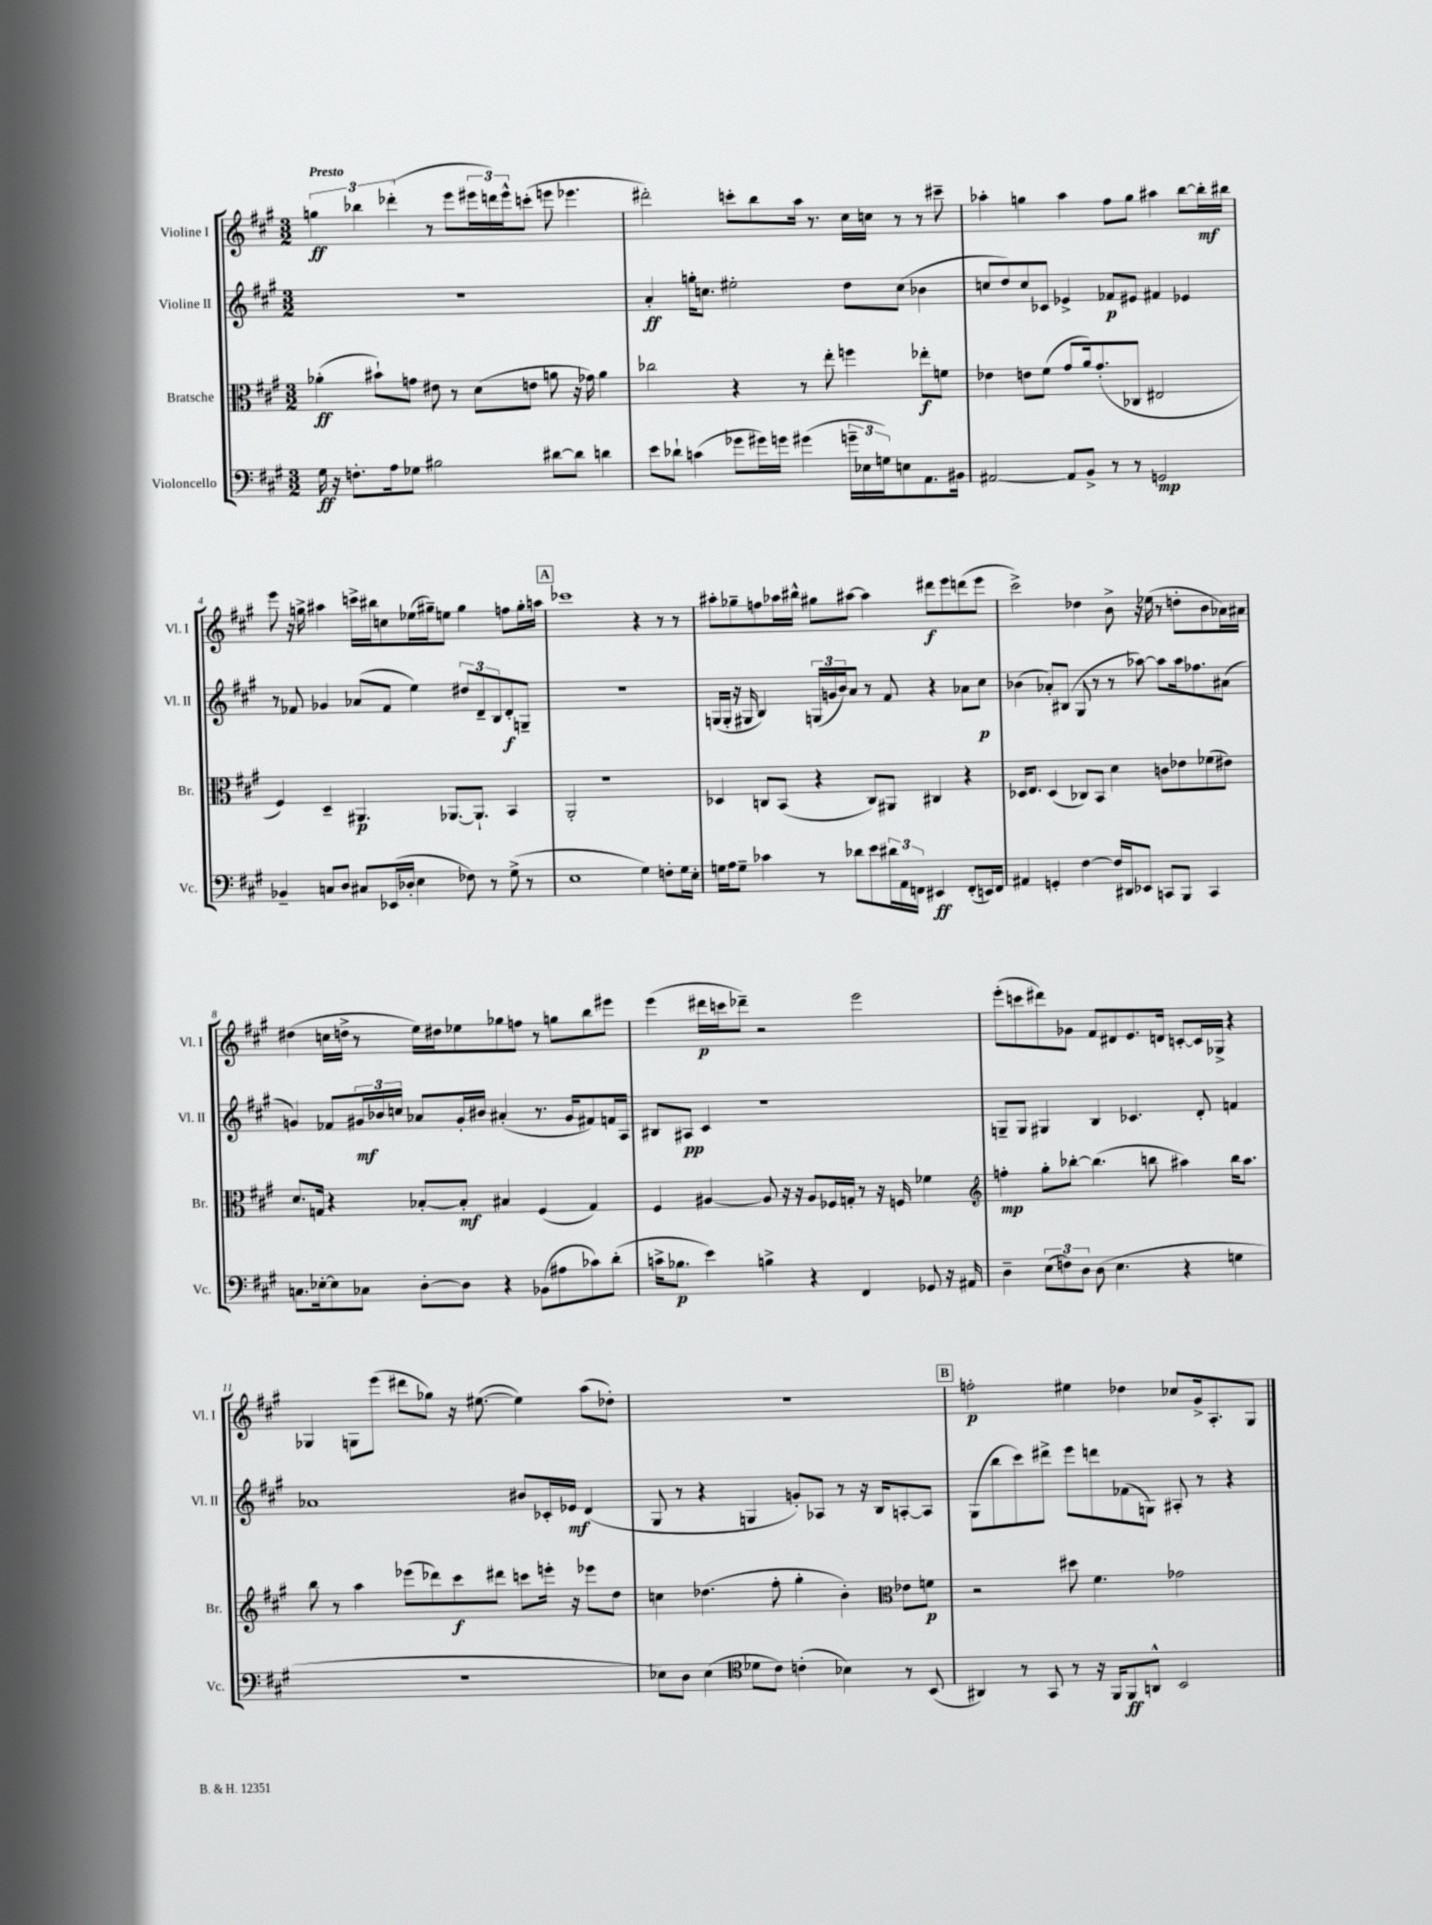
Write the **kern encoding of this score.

**kern	**dynam	**kern	**dynam	**kern	**dynam	**kern	**dynam
*part4	*part4	*part3	*part3	*part2	*part2	*part1	*part1
*staff4	*staff4	*staff3	*staff3	*staff2	*staff2	*staff1	*staff1
*I"Violoncello	*	*I"Bratsche	*	*I"Violine II	*	*I"Violine I	*
*I'Vc.	*	*I'Br.	*	*I'Vl. II	*	*I'Vl. I	*
*clefF4	*	*clefC3	*	*clefG2	*	*clefG2	*
*k[f#c#g#]	*	*k[f#c#g#]	*	*k[f#c#g#]	*	*k[f#c#g#]	*
*M3/2	*	*M3/2	*	*M3/2	*	*M3/2	*
=1	=1	=1	=1	=1	=1	=1	=1
!	!	!	!	!	!	!LO:TX:a:B:t=Presto	!
16G#\	ff	(4a-X'\	ff	1.r	.	6ggn\	ff
16r	.	.	.	.	.	.	.
8.Fn'\L	.	.	.	.	.	.	.
.	.	.	.	.	.	6bb-X\	.
.	.	8b#X`\L)	.	.	.	.	.
16A\k	.	.	.	.	.	.	.
.	.	.	.	.	.	(6ddd-X'\	.
8G-X\J	.	8gn\J	.	.	.	.	.
2B#X\	.	8e#X\	.	.	.	8r	.
.	.	8r	.	.	.	8eee\L	.
.	.	(8d\L	.	.	.	24eee#X\L	.
.	.	.	.	.	.	24dddn\)	.
.	.	.	.	.	.	24eee#^^\J	.
.	.	8en\J	.	.	.	(8cccn'\J	.
[8d#X\L	.	8an\	.	.	.	8eeen\	.
8d#\J]	.	16r	.	.	.	4.eee-X\	.
.	.	16g-X\)	.	.	.	.	.
4dn\	.	4a\	.	.	.	.	.
=2	=2	=2	=2	=2	=2	=2	=2
8e\L	.	2cc-X\	.	4a'/	ff	2ddd#X'\)	.
8d-X`\J	.	.	.	.	.	.	.
(4cn\	.	.	.	16ggn'\KL	.	.	.
.	.	.	.	8.ccn\J	.	.	.
8g-X\L	.	4r	.	2ee#X'\	.	8cccn'\L	.
16g#X\L)	.	.	.	.	.	8bb\	.
16gn\JJ	.	.	.	.	.	.	.
(4g#X\	.	8r	.	.	.	16aa\Jk	.
.	.	.	.	.	.	8.r	.
.	.	8ee'\	.	.	.	.	.
24gn~\LL	.	4ffn\	.	8dd\L	.	16cc#\LL	.
24E-X\	.	.	.	.	.	.	.
.	.	.	.	.	.	16ccn\JJ	.
24Gn\J)	.	.	.	.	.	.	.
8En\	.	.	.	(8cc\J	.	8r	.
8.AA\	.	8ee-X'\L	f	4b-X\	.	8r	.
.	.	8fn\J	.	.	.	8ccc#X~\	.
16BB#X\Jk	.	.	.	.	.	.	.
=3	=3	=3	=3	=3	=3	=3	=3
[2AA#X/	.	4e-X\	.	8ccn/L	.	4aa-X'\	.
.	.	.	.	8dd/)	.	.	.
.	.	8en\L	.	8cc/	.	4ggn\	.
.	.	(8f#\J	.	8c-X/J	.	.	.
8AA#/L]	.	8g#/L	.	4e-X^/	.	4aa-\	.
8BB^/J	.	16a/k)	.	.	.	.	.
.	.	(8.g#'/	.	.	.	.	.
8r	.	.	.	8f-X/L	p	8ff#\L	.
8r	.	8C-X/J	.	8e#X/J	.	8gg\J	.
2GGn/	mp	2E#X/	.	4f#X/	.	4aa#X\	.
.	.	.	.	4e-X/	.	[8bb\L	.
.	.	.	.	.	.	16bb'\L]	mf
.	.	.	.	.	.	16bb#X\JJ	.
!!LO:LB:g=z
=4	=4	=4	=4	=4	=4	=4	=4
4BB-X~/	.	4F#/)	.	8r	.	8eee\	.
.	.	.	.	8f-X/	.	16r	.
.	.	.	.	.	.	16ggn^\	.
8Cn/L	.	4D~/	.	4g-X/	.	4aa#X\	.
8D/J	.	.	.	.	.	.	.
8C#X/L	.	4.AA#X/	p	(8a-X/L	.	16cccn^\LL	.
.	.	.	.	.	.	16bb#X\J	.
(16EE-X/L	.	.	.	8f-/J	.	8ccn\	.
16D-X'/JJ	.	.	.	.	.	.	.
4E\	.	.	.	4ee\)	.	(16ee-X\L	.
.	.	.	.	.	.	16gg#X~\J)	.
.	.	[8.AA-X/L	.	.	.	8een\J	.
8F-X\)	.	.	.	12dd#X/L	.	4gg#\	.
.	.	8.AA-`/J]	.	.	.	.	.
.	.	.	.	12d~/	.	.	.
8r	.	.	.	.	.	.	.
.	.	.	.	12B/	.	.	.
(8G#^\	.	4BB/	.	8d'/	f	8ffn\L	.
8r	.	.	.	8Gn~/J	.	16gg#'\L	.
.	.	.	.	.	.	16aan\JJ	.
!!LO:REH:place=s1:t=A
=5	=5	=5	=5	=5	=5	=5	=5
1E	.	2AA'/	.	1.r	.	1ccc-X	.
.	.	1r	.	.	.	.	.
4G#\)	.	.	.	.	.	4r	.
8Fn'\L	.	.	.	.	.	8r	.
16G#\L	.	.	.	.	.	8r	.
16E'\JJ	.	.	.	.	.	.	.
=6	=6	=6	=6	=6	=6	=6	=6
16Gn\LL	.	4D-X/	.	(16Gn/LL	.	8aa#X'\L	.
16A\J	.	.	.	16G'/JJ	.	.	.
8G~\J	.	.	.	16r	.	8gg-X~\	.
.	.	.	.	16G#X/	.	.	.
4c-X\	.	8Cn/L	.	4B/)	.	8ffn\	.
.	.	(8BB/J	.	.	.	16aa-X\L	.
.	.	.	.	.	.	16bb#X^^\JJ	.
8r	.	4r	.	(24Gn/LL	.	8gg#X\L	.
.	.	.	.	24gn/	.	.	.
.	.	.	.	24b/J)	.	.	.
8d-X\L	.	.	.	8a/J	.	[8aa#X\J	.
8e\	.	8C/L)	.	8r	.	4aa#\]	.
24d#X\L	.	8AA#X/J	.	8f#/	.	.	.
24AA\	.	.	.	.	.	.	.
24FFn\JJ	.	.	.	.	.	.	.
4EE#X/	ff	4C#X/	.	4r	.	8ddd#X\L	f
.	.	.	.	.	.	8eee\	.
(8FF'/L	.	4r	.	8a-X\L	.	(8dddn\	.
16EEn/L)	.	.	.	8cc#\J	p	8eee\J	.
16FF/JJ	.	.	.	.	.	.	.
=7	=7	=7	=7	=7	=7	=7	=7
4AA#X/	.	16D-X/KL	.	(4b-X\	.	2ccc#^\)	.
.	.	8.E/J	.	.	.	.	.
4GGn'/	.	(4D-/	.	8a-X'/L)	.	.	.
.	.	.	.	(8B#X/J	.	.	.
[4F#\	.	8C-X/L)	.	8G#/	.	4dd-X\	.
.	.	8BB/J	.	8r	.	.	.
16F#/LL]	.	4d\	.	8r	.	8b^\	.
16DD#X/J	.	.	.	.	.	.	.
8EE-X/J	.	.	.	[8aa-X\)	.	16r	.
.	.	.	.	.	.	(16ee-X\	.
8CCn/L	.	8cn\L	.	8aa-\L]	.	8r	.
8BBB/J	.	8e-X\	.	16aa-\k	.	8ddn'\L	.
.	.	.	.	8.ff-X\	.	.	.
4CC/	.	(8f-X\	.	.	.	8b\	.
.	.	8e#X\J)	.	(8a#X\J	.	16a-X\L)	.
.	.	.	.	.	.	16a#X\JJ	.
!!LO:LB:g=z
=8	=8	=8	=8	=8	=8	=8	=8
8.Cn\L	.	8.d/L	.	4gn/)	.	(4dd#X\	.
[16E-X'\k	.	16Gn/Jk	.	.	.	.	.
8E-\]	.	4r	.	8f-X/L	.	16ccn\LL	.
.	.	.	.	.	.	16ddn^\JJ	.
8C-X\J	.	.	.	24g#X/L	mf	8r	.
.	.	.	.	24b-X/	.	.	.
.	.	.	.	24ccn/JJ	.	.	.
[8D'\L	.	[8B-X'/L	.	8a-X/L	.	16ee\LL)	.
.	.	.	.	.	.	16dd#X\J	.
8D\J]	.	8B-'/J]	mf	16g#'/L	.	8ee-X\	.
.	.	.	.	16b#X/JJ	.	.	.
4r	.	4B#X/	.	(4a#X'/	.	8gg-X\	.
.	.	.	.	.	.	8ffn\J	.
(8BB-X\L	.	(4F#/	.	8.r	.	8r	.
8A#X\	.	.	.	.	.	8ggn\L	.
.	.	.	.	16g#/KL	.	.	.
8c-X\)	.	4G/)	.	8f#X/)	.	8bb\	.
(8d'\J	.	.	.	16fn/L	.	8eee#X\J	.
.	.	.	.	16A/JJ	.	.	.
=9	=9	=9	=9	=9	=9	=9	=9
16cn^\KL	.	4F#/	.	8B#X/L	.	(4eee\	.
8.B-X\J	p	.	.	.	.	.	.
.	.	.	.	8A#X/J	pp	.	.
4e\)	.	[4A#X/	.	4c#/	.	16ddd#X\LL	p
.	.	.	.	.	.	16cccn\J	.
.	.	.	.	.	.	8ddd-X~\J)	.
4Bn^\	.	8A#/]	.	1r	.	2r	.
.	.	16r	.	.	.	.	.
.	.	16r	.	.	.	.	.
4r	.	8A#/L	.	.	.	.	.
.	.	16F-X/L	.	.	.	.	.
.	.	16Gn'/JJ	.	.	.	.	.
4FF#/	.	8r	.	.	.	2eee\	.
.	.	16r	.	.	.	.	.
.	.	16Fn/	.	.	.	.	.
8GG-X/	.	4f-X\	.	.	.	.	.
16r	.	.	.	.	.	.	.
16AA#X/	.	.	.	.	.	.	.
=10	=10	=10	=10	=10	=10	=10	=10
*	*	*clefG2	*	*	*	*	*
4D~\	.	4ffn'\	mp	8Gn~/L	.	(8eee'\L	.
.	.	.	.	8G/J	.	8cccn\	.
(12E\L	.	8gg#'\L	.	4G#X/	.	8ddd#X\)	.
12Fn\)	.	.	.	.	.	.	.
.	.	[8bb-X'\J	.	.	.	8g-X\J	.
12D\J	.	.	.	.	.	.	.
(8D\	.	(4.bb-\]	.	4B/	.	8f#/L	.
4.E\	.	.	.	.	.	8d#X/	.
.	.	.	.	4.c-X/	.	8.e/	.
.	.	8bbn\	.	.	.	.	.
.	.	.	.	.	.	16dn/Jk	.
4r	.	4aa#X\)	.	.	.	[8cn'/L	.
.	.	.	.	8d'/	.	16c/L]	.
.	.	.	.	.	.	16G-X^/JJ	.
4Gn\	.	16bb\KL	.	4fn/	.	4r	.
.	.	8.aa#\J	.	.	.	.	.
!!LO:LB:g=z
=11	=11	=11	=11	=11	=11	=11	=11
1.r	.	8bb\	.	1a-X	.	4G-X/	.
.	.	8r	.	.	.	.	.
.	.	4aa\	.	.	.	8Gn\L	.
.	.	.	.	.	.	(8eee\J	.
.	.	(8eee-X\L	.	.	.	8ddd#X\L	.
.	.	8ddd-X\)	.	.	.	8gg-X\J)	.
.	.	8ccc#\	f	.	.	16r	.
.	.	.	.	.	.	([8.ee#X\	.
.	.	8ddd#X\J	.	.	.	.	.
.	.	8cccn\L	.	8b#X/L	.	4ee#\])	.
.	.	16eeen'\Jk	.	16c-X'/L	.	.	.
.	.	16r	.	16e-X/JJ	mf	.	.
.	.	8eee-X\L	.	(4d/	.	(8aa\L	.
.	.	8dd\J	.	.	.	8dd-X'\J)	.
=12	=12	=12	=12	=12	=12	=12	=12
8E-X\L)	.	4ccn\	.	8G#/	.	1.r	.
8D\J	.	.	.	8r	.	.	.
(4E-\	.	(4.dd-X\	.	4r	.	.	.
*clefC4	*	*	*	*	*	*	*
8d-X\L	.	.	.	4Gn/	.	.	.
8c#\J)	.	8ff#'\	.	.	.	.	.
(4cn'\	.	4gg#'\	.	8gn'/L)	.	.	.
.	.	.	.	8A-X/J	.	.	.
4B-X\)	.	4b'\)	.	8r	.	.	.
.	.	.	.	16r	.	.	.
.	.	.	.	16B/KL	.	.	.
*	*	*clefC3	*	*	*	*	*
8r	.	8e-X\L	.	[8An'/	.	.	.
(8BB/	.	8fn\J	p	8A/J]	.	.	.
!!LO:REH:place=s1:t=B
=13	=13	=13	=13	=13	=13	=13	=13
4AA#X/)	.	2r	.	(8G#\L	.	2ffn'\	p
.	.	.	.	8bb\	.	.	.
8r	.	.	.	8ccc#\)	.	.	.
8GG#/	.	.	.	8ddd#X^\J	.	.	.
8r	.	8dd#X\	.	8eee\L	.	4ee#X\	.
16r	.	4.f#\	.	8dddn\	.	.	.
16FF#/KL	.	.	.	.	.	.	.
8FF#/	ff	.	.	(8f-X\	.	4dd-X\	.
8AAn^^/J	.	.	.	8Gn\J)	.	.	.
2BB/	.	2g-X\	.	8A#X'/	.	8cc-X/L	.
.	.	.	.	8r	.	16g#^/k	.
.	.	.	.	.	.	8.A'/	.
.	.	.	.	4r	.	.	.
.	.	.	.	.	.	8G#/J	.
==	==	==	==	==	==	==	==
*-	*-	*-	*-	*-	*-	*-	*-
